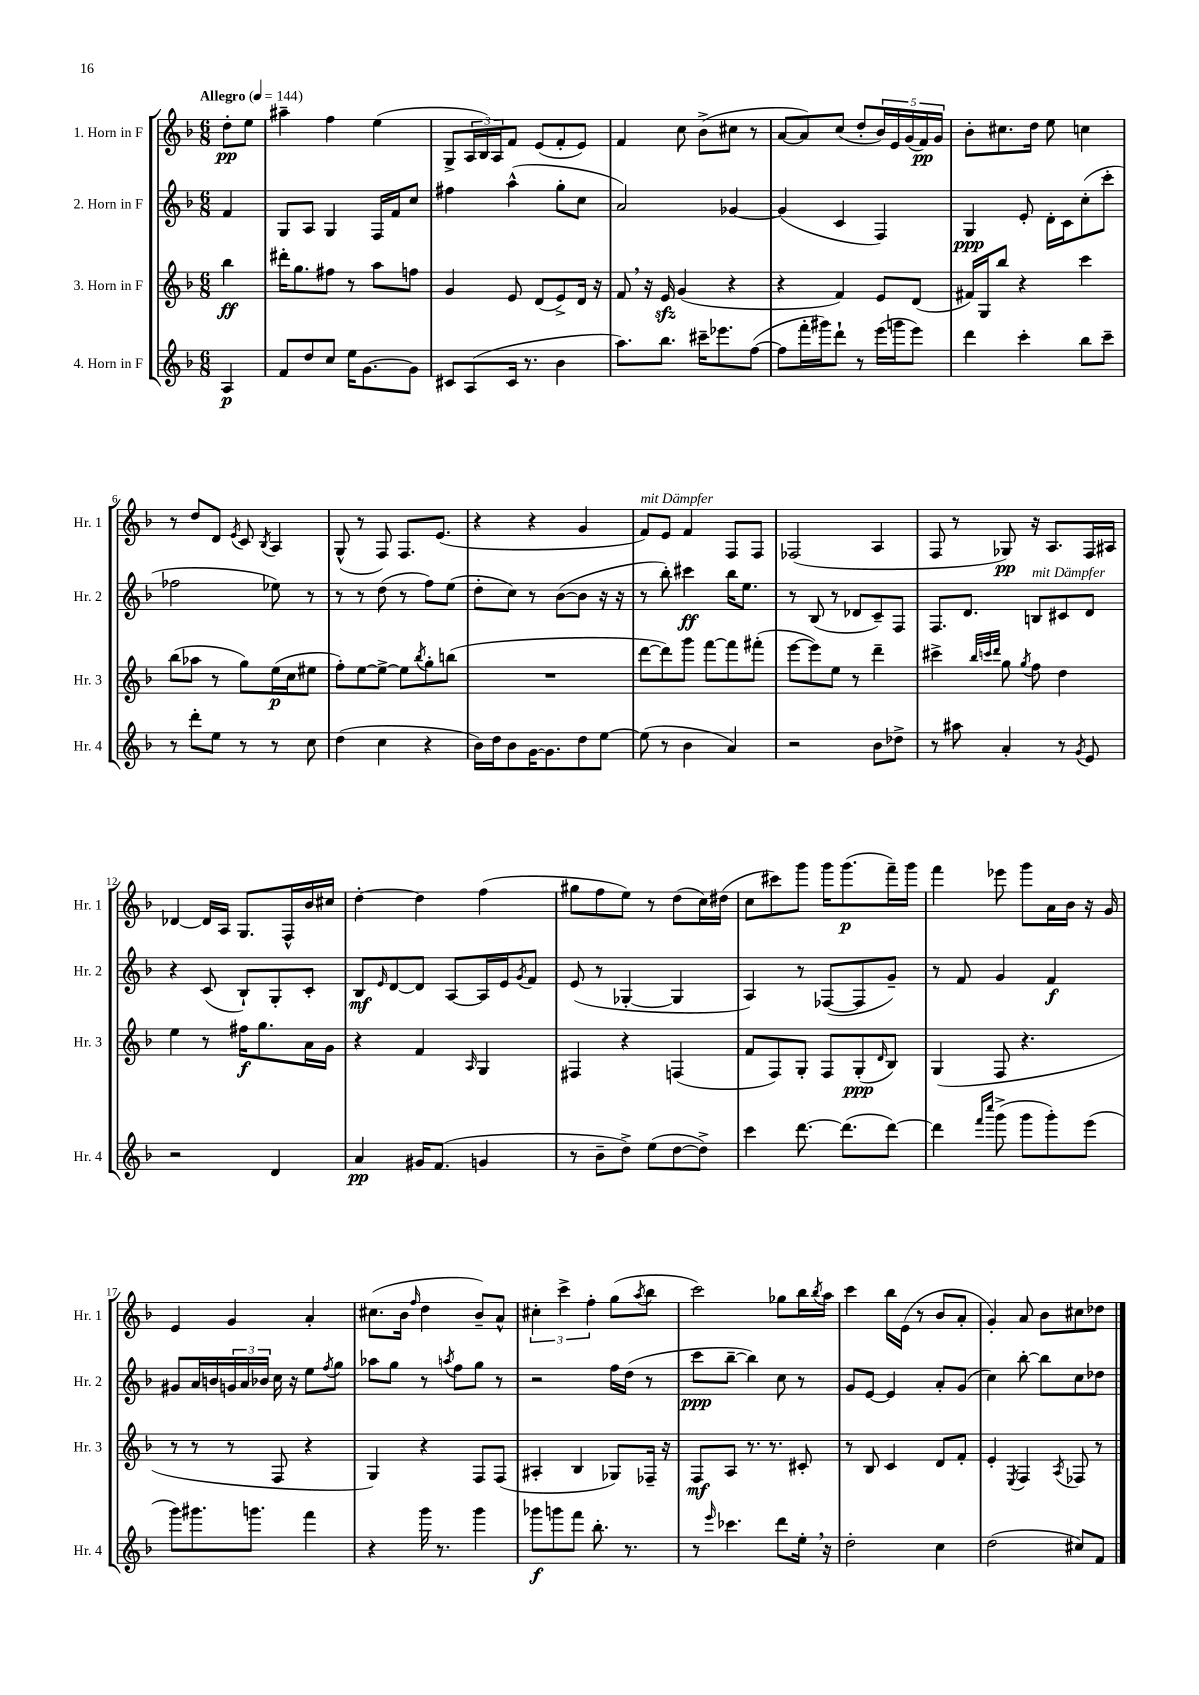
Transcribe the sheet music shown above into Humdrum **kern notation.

**kern	**kern	**kern	**kern
*staff4	*staff3	*staff2	*staff1
*clefG2	*clefG2	*clefG2	*clefG2
*k[b-]	*k[b-]	*k[b-]	*k[b-]
*M6/8	*M6/8	*M6/8	*M6/8
*MM144	*MM144	*MM144	*MM144
4A	4bb-	4f	8dd'
.	.	.	8ee
=	=	=	=
8f	16ddd#'	8G	4aa#~
.	8.gg	.	.
8dd	.	8A	.
8cc	8ff#	4G	4ff
16ee	8r	.	.
[8.g	.	.	.
.	8aa	16F	(4ee
.	.	16f	.
8g]	8ff	8cc	.
=	=	=	=
8c#	4g	4ff#	8G^
(8A	.	.	24A
.	.	.	24B-)
.	.	.	24A
16c#	8e	(4aa^^	8f
8.r	.	.	.
.	(8d	.	(8e
4b-	8e^)	8gg'	8f'
.	16d	8cc	8e)
.	16r	.	.
=	=	=	=
8.aa)	8f	2a)	4f
.	16r	.	.
8.bb-	16e	.	.
.	(4g	.	8cc
16ccc#~	.	.	(8b-^
8.eee-	.	.	.
.	4r	[4g-	8cc#
([8ff	.	.	8r
=	=	=	=
8ff]	4r	(4g-]	[8a
16fff'	.	.	8a])
16ggg#)	.	.	.
8ddd`	4f)	4c	(8cc
8r	.	.	8dd'
(16eee	8e	4F)	20b-)
.	.	.	20e
16ggg	.	.	.
.	.	.	(20g
8eee)	(8d	.	.
.	.	.	20f)
.	.	.	20g
=	=	=	=
4ddd	16f#)	4G	8b-'
.	16G	.	.
.	8bb-	.	8.cc#
4ccc'	4r	8e'	.
.	.	.	16dd
.	.	16d'	8ee
.	.	16c	.
8bb-	4ccc	(8cc'	4cc
8ccc~	.	8ccc'	.
=	=	=	=
8r	(8bb-	2ff-	8r
8ddd'	8aa-	.	8dd
8ee	8r	.	8d
.	.	.	8qe
8r	8gg)	.	8c
.	.	.	8qB-
8r	(16ee	8ee-)	4A
.	16cc	.	.
8cc	8ee#	8r	.
=	=	=	=
(4dd	8ff')	8r	(8G^^
.	[8ee	8r	8r
4cc	8ee^_	(8dd	8F)
.	8ee]	8r	8.F
.	8qbb-	.	.
4r	8gg'	8ff)	.
.	.	.	(8.e
.	(8bb	(8ee	.
=	=	=	=
16b-)	2.r	8dd'	4r
16dd	.	.	.
8b-	.	8cc)	.
[16g	.	8r	4r
8.g]	.	.	.
.	.	([8b-	.
8dd	.	8b-]	4g
[8ee	.	16r	.
.	.	16r	.
=	=	=	=
(8ee]	[8ddd	8r	8f)
8r	8ddd])	8bb-')	8e
4b-	8ggg	4ccc#	4f
.	[8fff	.	.
4a)	8fff]	16bb-	8F
.	.	8.ee	.
.	(8fff#'	.	8F
=	=	=	=
2r	[8eee	8r	(2F-
.	8eee])	(8B-	.
.	8ee	8r	.
.	8r	8d-	.
8b-	4ddd~	8c~)	4A
8dd-^	.	8F	.
=	=	=	=
8r	4ccc#^	8.F	8F
8aa#	.	.	8r
.	.	8.d	.
.	32qqbb-	.	.
.	32qqccc	.	.
.	32qqddd	.	.
4a'	8gg	.	8G-)
.	8qgg	.	.
.	8ff	8B	16r
.	.	.	8.A
8r	4dd	8c#	.
8qg	.	.	.
8e	.	8d	16F
.	.	.	16A#
=	=	=	=
2r	4ee	4r	[4d-
.	8r	(8c	16d-]
.	.	.	16A
.	16ff#	8B-`)	8.G
.	8.gg	.	.
4d	.	8G'	.
.	.	.	16F^^
.	16a	8c'	16b-
.	16g	.	16cc#
=	=	=	=
4a	4r	8B-	[4dd'
.	.	16qqe	.
.	.	[8d	.
16g#	4f	8d]	4dd]
(8.f	.	.	.
.	.	[8A	.
.	16qqA	.	.
4g	4G	16A]	(4ff
.	.	16e	.
.	.	8qg	.
.	.	8f	.
=	=	=	=
8r	4F#	(8e	8gg#
8b-~	.	8r	8ff
8dd^)	4r	[4G-'	8ee)
(8ee	.	.	8r
[8dd	(4F	4G-]	(8dd
8dd^])	.	.	16cc)
.	.	.	(16dd#
=	=	=	=
4ccc	8f	4A)	8cc
.	8F)	.	8ccc#)
[8.ddd	8G'	8r	8ggg
.	8F	([8F-	16ggg
(8.ddd]	.	.	(8.ggg
.	(8G'	8F-]	.
.	16qqd	.	.
[8ddd)	8B-)	8g~)	16fff~)
.	.	.	16ggg
=	=	=	=
4ddd]	(4G	8r	4fff
.	.	8f	.
16qqfff	.	.	.
16qqcccc	.	.	.
(8ggg^	8F	4g	8eee-
8ggg	4.r	.	8ggg
8ggg')	.	4f	16a
.	.	.	16b-
(8eee	.	.	16r
.	.	.	16g
=	=	=	=
8ggg)	8r	8g#	4e
8.ggg#	8r	16a	.
.	.	16b	.
.	8r	24g	4g
.	.	24a	.
8.ggg	.	.	.
.	.	24b-	.
.	8F	16cc	.
.	.	16r	.
4fff	4r	8ee	4a'
.	.	8qff	.
.	.	8gg	.
=	=	=	=
4r	4G)	8aa-	(8.cc#
.	.	8gg	.
.	.	.	16b-
.	.	.	16qqff
16ggg	4r	8r	4dd
8.r	.	.	.
.	.	8qaa	.
.	.	8ff	.
4ggg	8F	8gg	8b-~)
.	(8F	8r	8a^^
=	=	=	=
8ggg-	4A#'	2r	6cc#'
8ggg	.	.	.
.	.	.	6ccc^
8fff	4B-	.	.
.	.	.	6ff'
8.bb-'	.	.	.
.	8G-)	16ff	(8gg
8.r	.	(16dd	.
.	.	.	8qaa
.	16F-~	8r	8bb-
.	16r	.	.
=	=	=	=
8r	8F	8ccc	2ccc)
16qqeee	.	.	.
4.ccc-	8A	[8bb-~	.
.	8.r	4bb-])	.
.	8.r	.	.
8ddd	.	8cc	8gg-
16ee'	8c#'	8r	16bb-
.	.	.	8qbb-
16r	.	.	16aa
=	=	=	=
2dd'	8r	8g	4ccc
.	8B-	[8e	.
.	4c	4e]	16bb-
.	.	.	(16e
.	.	.	8r
4cc	8d	8a'	8b-
.	8f'	(8g	8a'
=	=	=	=
(2dd	4e'	4cc)	4g')
.	8qE	.	.
.	4F	[8bb-'	8a
.	.	8bb-]	8b-
.	8qA	.	.
8cc#)	8F-	8cc	8cc#
8f	8r	8dd-	8dd-
==	==	==	==
*-	*-	*-	*-
